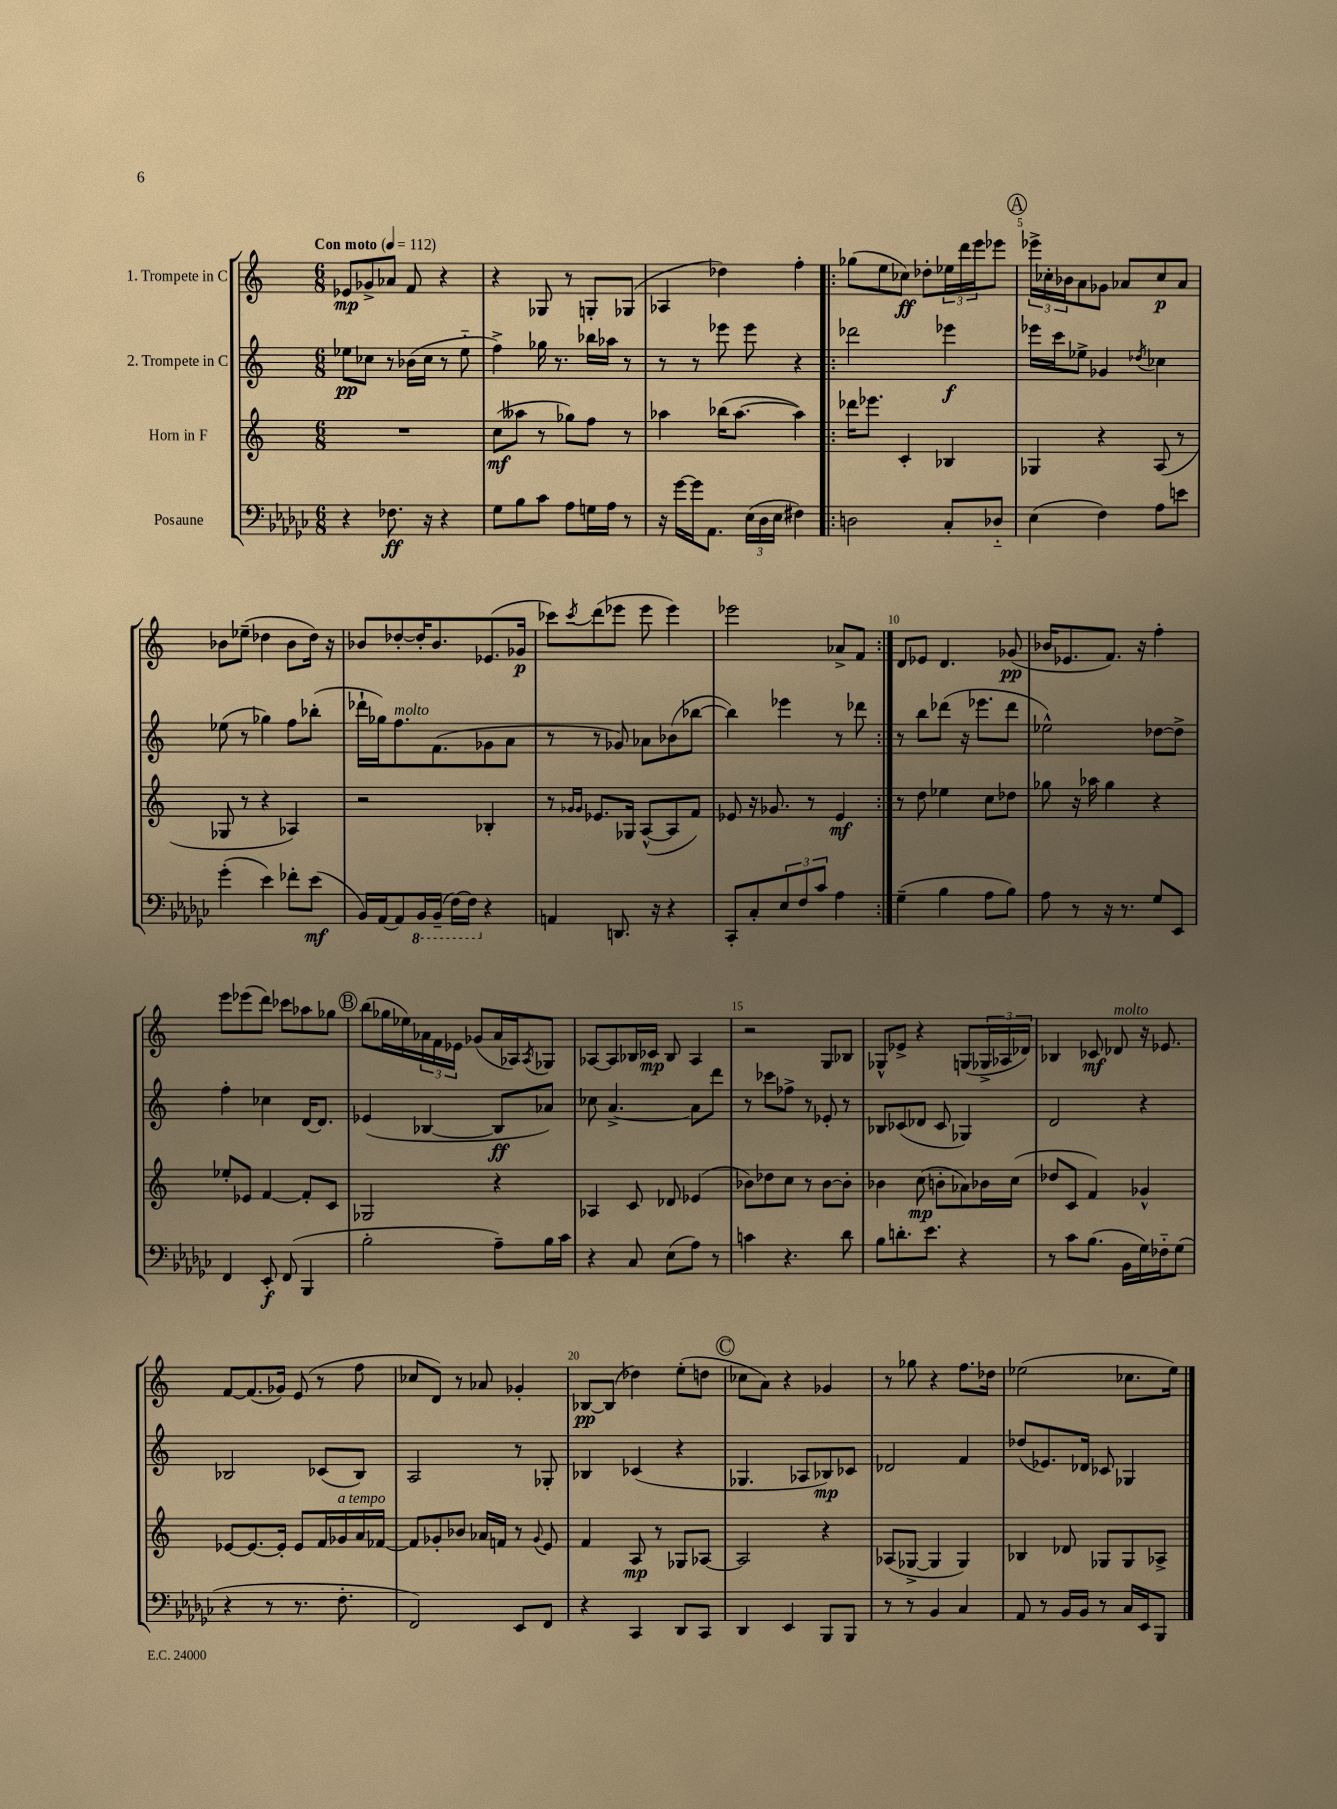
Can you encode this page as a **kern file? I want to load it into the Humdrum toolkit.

**kern	**kern	**kern	**kern
*staff4	*staff3	*staff2	*staff1
*clefF4	*clefG2	*clefG2	*clefG2
*k[b-e-a-d-g-c-]	*k[]	*k[]	*k[]
*M6/8	*M6/8	*M6/8	*M6/8
*MM112	*MM112	*MM112	*MM112
4r	2.r	8ee-\L	8e-/L
.	.	8cc-\J	8g-^/
8.F-\	.	8r	8a-/J
.	.	(16b-\LL	8f/
16r	.	16cc-\JJ	.
4r	.	8r	4r
.	.	8ee-'~\	.
=	=	=	=
8G-\L	(8cc\L	4ff^\)	4r
8B-\	8aa--\J	.	.
8c-\J	8r	16gg-\	8G-/
.	.	8.r	.
8A-\L	8gg-\L)	.	8r
16G\L	8ff\J	16bb-\LL	8G'/L
16A-\JJ	.	16aa-\JJ	.
8r	8r	8r	(8G-/J
=	=	=	=
16r	4aa-\	8r	4A-/
[16g-\LL	.	.	.
16g-\]J	.	8r	.
8.AA-\J	.	.	.
.	(16bb-\LK	8eee-\	4dd-\)
.	[8.aa-\J	.	.
(24E-\LL	.	8eee-\	.
24D-\	.	.	.
24E-\JJ	.	.	.
4F#\)	4aa-\])	4r	4ff'\
=!|:	=!|:	=!|:	=!|:
2D\	16ddd-\LK	2ddd-\	(8gg-\L
.	8.eee-\J	.	.
.	.	.	8ee\
.	4c'/	.	8cc-\J)
.	.	.	8dd-'\L
8C-'/L	4B-/	4eee-\	24ee-\L
.	.	.	24ddd\
.	.	.	24eee\J
8D-'~/J	.	.	8eee-\J
=	=	=	=
(4E-\	4G-/	16eee-\LL	24eee-^\LL
.	.	.	24cc-'\
.	.	16ccc\J	.
.	.	.	24b-\J
.	.	8ee-^\J	8a\
4F\)	4r	4g-/	8g-\J
.	.	.	8a-/L
.	.	8qdd-/	.
8A-\L	(8A/	4cc-\	8cc-/
8e\J	8r	.	8a-/J
=	=	=	=
(4g-'\	8G-/	(8ee-\	8b-\L
.	8r	8r	(8ee-~\J
4e-\)	4r	4gg-\)	4dd-\
8f-'\L	4A-/)	8ff\L	8b-\L
(8e-\J	.	(8bb-'\J	16dd-\Jk)
.	.	.	16r
=	=	=	=
16BB-/LL)	2r	16ddd-`\LL	8b-/L
[16AA-/J	.	16gg-\J)	.
8AA-/]	.	8.ff\	[8dd-'/
16BBB-/L	.	.	16dd-'/]K
(16BBB-~/JJ	.	(8.f\	8.b-/
[16FF\LL)	.	.	.
16FF\]JJ	.	.	.
4r	4B-'/	8g-\	(8.e-/
.	.	8a\J	.
.	.	.	16g-/Jk
=	=	=	=
4AA/	8r	8r	8ccc-\L)
.	16qqg-/LL	.	.
.	16qqg-/JJ	.	8qccc-/
.	8.e-/L	8r	(8ddd\
8.DD/	.	8g-/)	8eee-\J
.	16G-/Jk	.	.
.	([8A^^/L	8a-\L	8eee-\
16r	.	.	.
4r	8A/]	(8b-\	4eee-\)
.	8f/J)	[8bb-\J	.
=	=	=	=
8CC-'/L	8e-/	4bb-\])	2eee-\
8C-'/	16r	.	.
.	8.g-/	.	.
12E-/	.	4eee-\	.
12F/	.	.	.
.	8r	.	.
12c-/J	.	.	.
4A-\	4e-/	8r	8a-^/L
.	.	8ddd-\	8f/J
=:|!	=:|!	=:|!	=:|!
(4G-~\	8r	8r	8d/L
.	8dd\	8bb\L	8e-/J
4B-\	4ee-\	(8ddd-\J	4.d/
.	.	16r	.
.	.	8.eee-\L	.
8A-\L	8cc\L	.	.
8B-\J)	8dd-\J	8ddd-\J	(8g-/
=	=	=	=
8A-\	8gg-\	2ee-^^\)	16b-/LK
.	.	.	8.e-/
8r	16r	.	.
.	16aa-\	.	.
16r	4gg-\	.	8.f/J)
8.r	.	.	.
.	.	.	16r
8G-/L	4r	[8dd-\L	4ff'\
8EE-/J	.	8dd-^\]J	.
=	=	=	=
4FF/	8ee-'/L	4ff'\	8eee\L
.	8e-/J	.	(8eee-\
8EE-'/	[4f/	4cc-\	8ddd\J)
(8FF/	.	.	8ccc-\L
4BBB-/	8f'/]L	[16d/LK	8aa-\
.	.	8.d/]J	.
.	8c/J	.	8gg-\J
=	=	=	=
2B-'\	2G-/	(4e-/	(8bb\L
.	.	.	16gg-\L
.	.	.	16ee-\)
.	.	[4B-/	24a-\
.	.	.	24f\
.	.	.	24e-\JJ
.	.	.	(8g-/L
8A-~\L)	4r	8B-/]L	16a-/L
.	.	.	16A-/J)
.	.	.	8qA-/
16B-\L	.	8a-/J)	8G-/J
16c-\JJ	.	.	.
=	=	=	=
4r	4A-/	8cc-\	[8A-/L
.	.	[4.a^/	8A-/]
8C-/	8c/	.	16B-/L
.	.	.	16c-/JJ
(8E-\L	8d-/	.	8B-/
8A-\J)	(4e-/	8a\]L	4A-/
8r	.	8ddd\J	.
=	=	=	=
4c\	8b-\L)	8r	2r
.	8dd-\	8ccc-\L	.
4.r	8cc\J	8ff-^\J	.
.	8r	8r	.
.	[8b-\L	8e-'/	8G/L
8d-\	8b-'\]J	8r	8B-/J
=	=	=	=
8B-\L	4b-\	8B-/L	8G-^^/L
8.d'\	.	(8c-/	8e-^/J
.	(8cc\	8d-/J	4r
8.e-\J	.	.	.
.	8b'\L	8c-/	.
4r	8a-\)	4G-/)	(8G/L
.	16b-\L	.	24G-^/L
.	.	.	24A-/
.	(16cc\JJ	.	.
.	.	.	24d-/JJ)
=	=	=	=
8r	8dd-/L	2d/	4B-/
8c-\L	8c/J	.	.
(8.B-\J	4f/)	.	8c-/
.	.	.	8d-/
16BB-\LL	.	.	.
16G-\)	4g-^^/	4r	16r
16F-'~\J	.	.	8.e-/
(8G-\J	.	.	.
=	=	=	=
4r	[8e-/L	2B-/	[8f/L
.	8.e-/_	.	(8.f/]
8r	.	.	.
.	16e-'/]Jk	.	16g-/Jk)
8.r	8e-/L	.	(8e/
.	16f/L	(8c-/L	8r
8.F'\	16g-/	.	.
.	16a/	8B-/J)	8ff\
.	[16f-/JJ	.	.
=	=	=	=
2FF/)	8f-/]L	2A/	8cc-/L
.	8g-'/	.	8d/J)
.	8b-/J	.	8r
.	16a-/LL	.	8a-/
.	16f/JJ	.	.
8EE-/L	8r	8r	4g-'/
.	8qqg-/	.	.
8FF/J	8e/	8G-'/	.
=	=	=	=
4r	4f/	4B-/	[8B-/L
.	.	.	(8B-/]J
4CC-/	8A/	(4c-/	4dd-\)
.	8r	.	.
8DD-/L	8G-/L	4r	(8ee'\L
8CC-/J	[8A-/J	.	8dd\J
=	=	=	=
4DD-/	2A-/]	4.G-/	8cc-\L
.	.	.	8a\J)
4EE-/	.	.	4r
.	.	8A-/L	.
8BBB-/L	4r	8B-/)	4g-/
8BBB-/J	.	8c-/J	.
=	=	=	=
8r	(8A-/L	2d-/	8r
8r	[8G-^/J	.	8gg-\
4BB-/	4G-/]	.	4r
4C-/	4G-/)	4f/	8.ff\L
.	.	.	16dd-\Jk
=	=	=	=
8AA-/	4B-/	(8dd-/L	(2ee-\
8r	.	8.e-/)	.
16BB-/LL	8d-/	.	.
16BB-/JJ	.	16d-/Jk	.
8r	8G-/L	8c-/	.
16C-/LL	8G-/	4G-/	8.cc-\L
16EE-/J	.	.	.
8BBB-/J	8A-^/J	.	.
.	.	.	16ee-\Jk)
==	==	==	==
*-	*-	*-	*-
